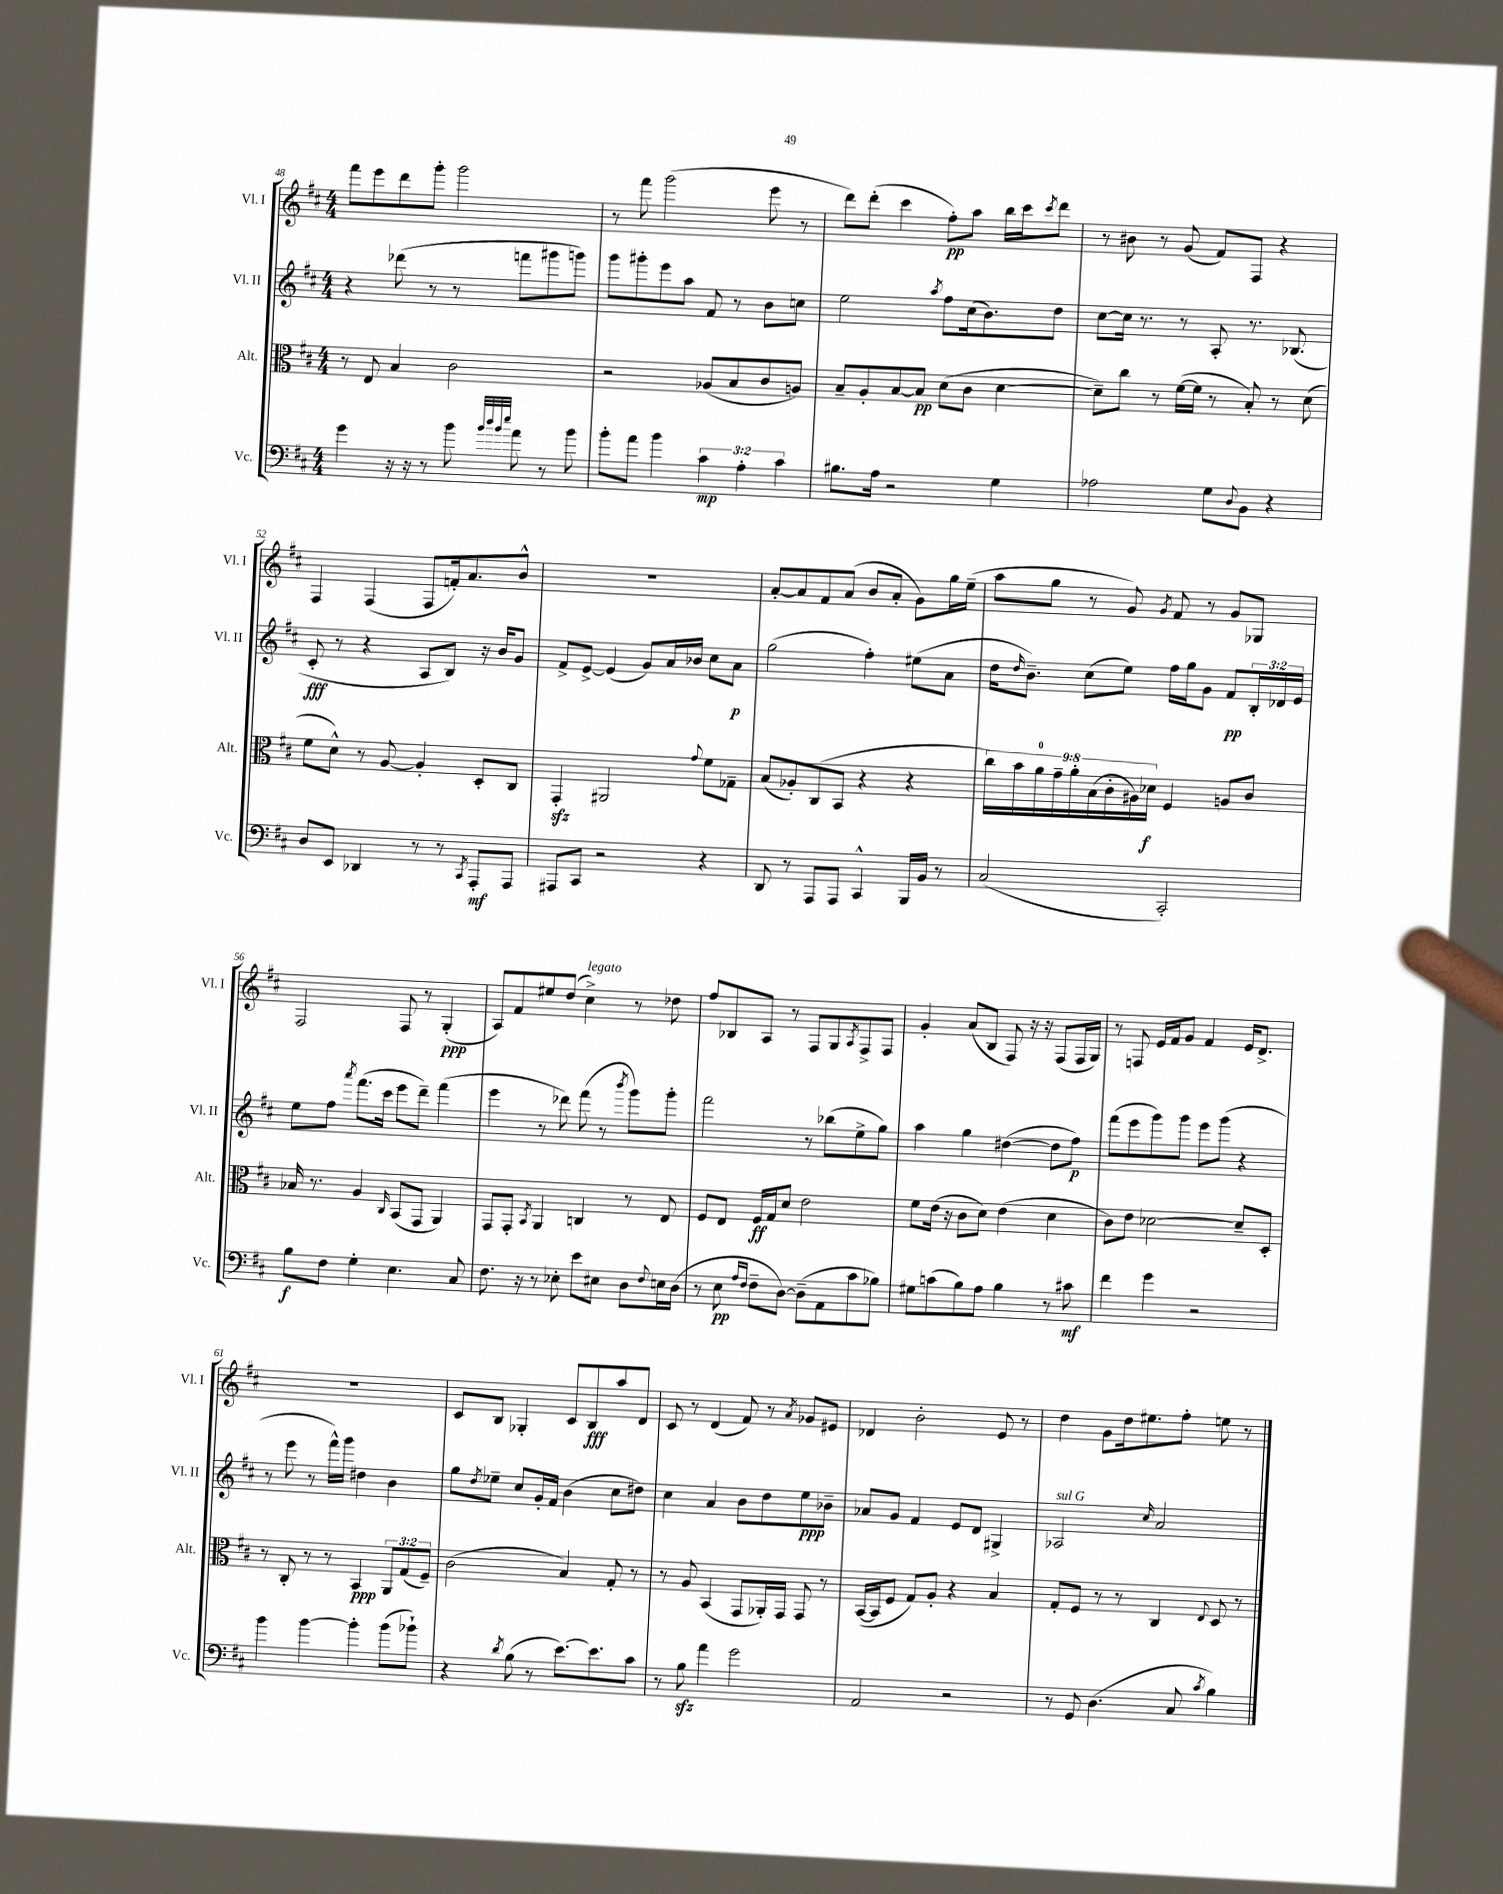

**kern	**kern	**kern	**kern
*staff4	*staff3	*staff2	*staff1
*clefF4	*clefC3	*clefG2	*clefG2
*k[f#c#]	*k[f#c#]	*k[f#c#]	*k[f#c#]
*M4/4	*M4/4	*M4/4	*M4/4
4g	8r	4r	8fff#
.	8E	.	8eee
16r	4B	(8ddd-	8ddd
16r	.	.	.
8r	.	8r	8ggg'
8b	2c#	8r	2ggg
32qqb	.	.	.
32qqdd	.	.	.
32qqb	.	.	.
32qqee	.	.	.
8a	.	8fff	.
8r	.	8ggg#	.
8b	.	8ggg)	.
=	=	=	=
8b'	2r	8ggg	8r
8a	.	8ggg#'	8fff#
4b	.	8eee	(2ggg
.	.	8aa	.
6c#	(8A-	8f#	.
.	8B	8r	.
6A'	.	.	.
.	8c#	8b	8eee
6c#	.	.	.
.	8A)	8cc	8r
=	=	=	=
8.B#	8B~	2ee	8ddd)
.	8A'	.	(8ddd'
16A	.	.	.
2r	[8B	.	4ccc#
.	8B]	.	.
.	.	8qaa	.
.	(8d	8ff#	8ff#')
.	8c#	(16cc#	8aa
.	.	8.b)	.
4G	[4d	.	16bb
.	.	.	16ccc#
.	.	.	8qccc#
.	.	8dd	8ddd
=	=	=	=
2A-	8d~])	[8cc#	8r
.	8cc#	16cc#]	8b#
.	.	8.r	.
.	8r	.	8r
.	([16f#	8r	(8g
.	16f#]	.	.
8G	8r	8A'	8f#)
8qqD	.	.	.
8BB	8B')	8.r	8F#
4r	8r	.	4r
.	.	(8.B-	.
.	(8d	.	.
=	=	=	=
8D	8f#	8c#'	4F#
8EE	8d^^)	8r	.
4DD-	8r	4r	(4F#
.	[8A	.	.
8r	4A']	8A	8F#
8r	.	8B)	16f')
.	.	.	8.a
8qCC#	.	.	.
8AAA'	8D'	16r	.
.	.	16b	.
8AAA	8C#	8g	8b^^
=	=	=	=
8AAA#	4GG'	8f#^	1r
8CC#	.	[8e^	.
2r	2AA#	(4e]	.
.	.	8g)	.
.	.	16a	.
.	.	16b-	.
.	8qqg	.	.
4r	8f#	8cc#	.
.	8G-~	8a	.
=	=	=	=
8DD	(8B	(2gg	[8a'
8r	8A-')	.	8a]
8AAA	(8C#	.	8f#
8AAA	8BB	.	(8a
4CC#^^	4r	4ff#')	8b
.	.	.	8a'
16BBB	4r	(8ee#	8g)
16BB	.	.	.
8r	.	8a	16gg
.	.	.	(16ee~
=	=	=	=
(2C#	18cc#)	16dd	8aa
.	18b	.	.
.	.	16qqdd	.
.	.	8.b~)	.
.	18a	.	.
.	.	.	8gg
.	18g~	.	.
.	18a'	.	.
.	.	(8cc#	8r
.	(18B	.	.
.	18c#'	.	.
.	.	8ee)	8g)
.	18A#)	.	.
.	18d-	.	.
.	.	.	8qg
2CC#')	4F#	16ff#	8f#
.	.	16gg	.
.	.	8g	8r
.	8A	8f#	8g
.	8c#	24B'	8G-
.	.	24d-	.
.	.	24e	.
=	=	=	=
8B	16B-	8ee	2F#
.	8.r	.	.
8F#	.	8ff#	.
.	.	8qaaa	.
4G'	4A	(8.fff#	.
.	.	16ccc#	.
.	16qqC#	.	.
4.E	(8BB	8eee	8F#
.	8GG	8ddd~)	8r
.	4AA)	(4fff#	(4G'
8C#	.	.	.
=	=	=	=
8.F#	8GG	4eee	8A)
.	8GG'	.	8f#
16r	.	.	.
.	8qBB	.	.
8r	4AA	8r	8ee#
8E-'	.	8ddd-)	(8dd
8e	4C	(8fff#	4cc#^)
8E#	.	8r	.
.	.	8qbbb	.
8D	8r	8ggg)	8r
8qqF#	.	.	.
16E	8E	8ggg'	8dd-
(16D	.	.	.
=	=	=	=
8r	8F#	2fff#	8ff#
8E	8E	.	8B-
16qqA	.	.	.
16qqF#	.	.	.
8F#~	16F#	.	8A
.	16G	.	.
[8D)	8d	.	8r
(8D~]	2e	8r	8F#
8AA	.	(8bb-	8G
.	.	.	8qA
8c#	.	8ee^	8F#^
8B-)	.	8gg)	8F#
=	=	=	=
8G#	8f#	4aa	4g'
(8c	(16e	.	.
.	16r	.	.
8B)	8c#	4gg	(8a
8A	8d)	.	8B
4B	(4e	([4dd#	8F#)
.	.	.	16r
.	.	.	16r
8r	4d	8dd#]	(8F#
8c#	.	8ff#)	16F#
.	.	.	16G)
=	=	=	=
4f#	8c#)	(8fff#	8r
.	8e	8eee	8F
4g	[2d-	8ggg)	16e
.	.	.	16f#
.	.	8ggg	8g
2r	.	8eee	4f#
.	.	(8ggg	.
.	8d-~]	4r	16e
.	.	.	8.d^
.	8D'	.	.
=	=	=	=
4b	8r	8r	1r
.	8C#'	8eee	.
[4b	8r	8r	.
.	8r	16fff#^^)	.
.	.	16ggg	.
4b']	4BB	4dd#	.
(8b	12AA	4b	.
.	(12G	.	.
8b-`)	.	.	.
.	12F#~)	.	.
=	=	=	=
4r	(2c#	8gg	8c#
.	.	8qdd	.
.	.	8ee-~	8B
8qd	.	.	.
(8B	.	8cc#	4G-'
8r	.	16g'	.
.	.	16f#	.
[8.e)	4B)	(4b	8c#
.	.	.	8B
8.e]	.	.	.
.	8G'	8cc#	8aa
8c#	8r	8dd#)	8d
=	=	=	=
8r	8r	4cc#	8c#
8B	8A	.	8r
4a	(4BB	4a	(4d
2g	8GG	8b	8f#)
.	16AA-')	8dd	8r
.	16GG	.	.
.	.	.	8qa
.	8GG	8ee	8g-
.	8r	8b-~	8e#
=	=	=	=
2AA	([16BB	8a-	4d-
.	16BB]	.	.
.	8F#	8g	.
.	8G)	4f#	2b'
.	8A'	.	.
2r	4r	8e	.
.	.	8d	.
.	4B	4G#^	8e
.	.	.	8r
=	=	=	=
8r	8G'	2A-	4dd
8GG	8F#	.	.
(4.D	8r	.	8g
.	8r	.	16dd
.	.	.	8.ee#
.	.	16qqcc#	.
.	4C#	2a	.
8C#	.	.	8ff#'
8qc#	8qqE	.	.
4B)	8D	.	8ee
.	8r	.	8r
==	==	==	==
*-	*-	*-	*-
